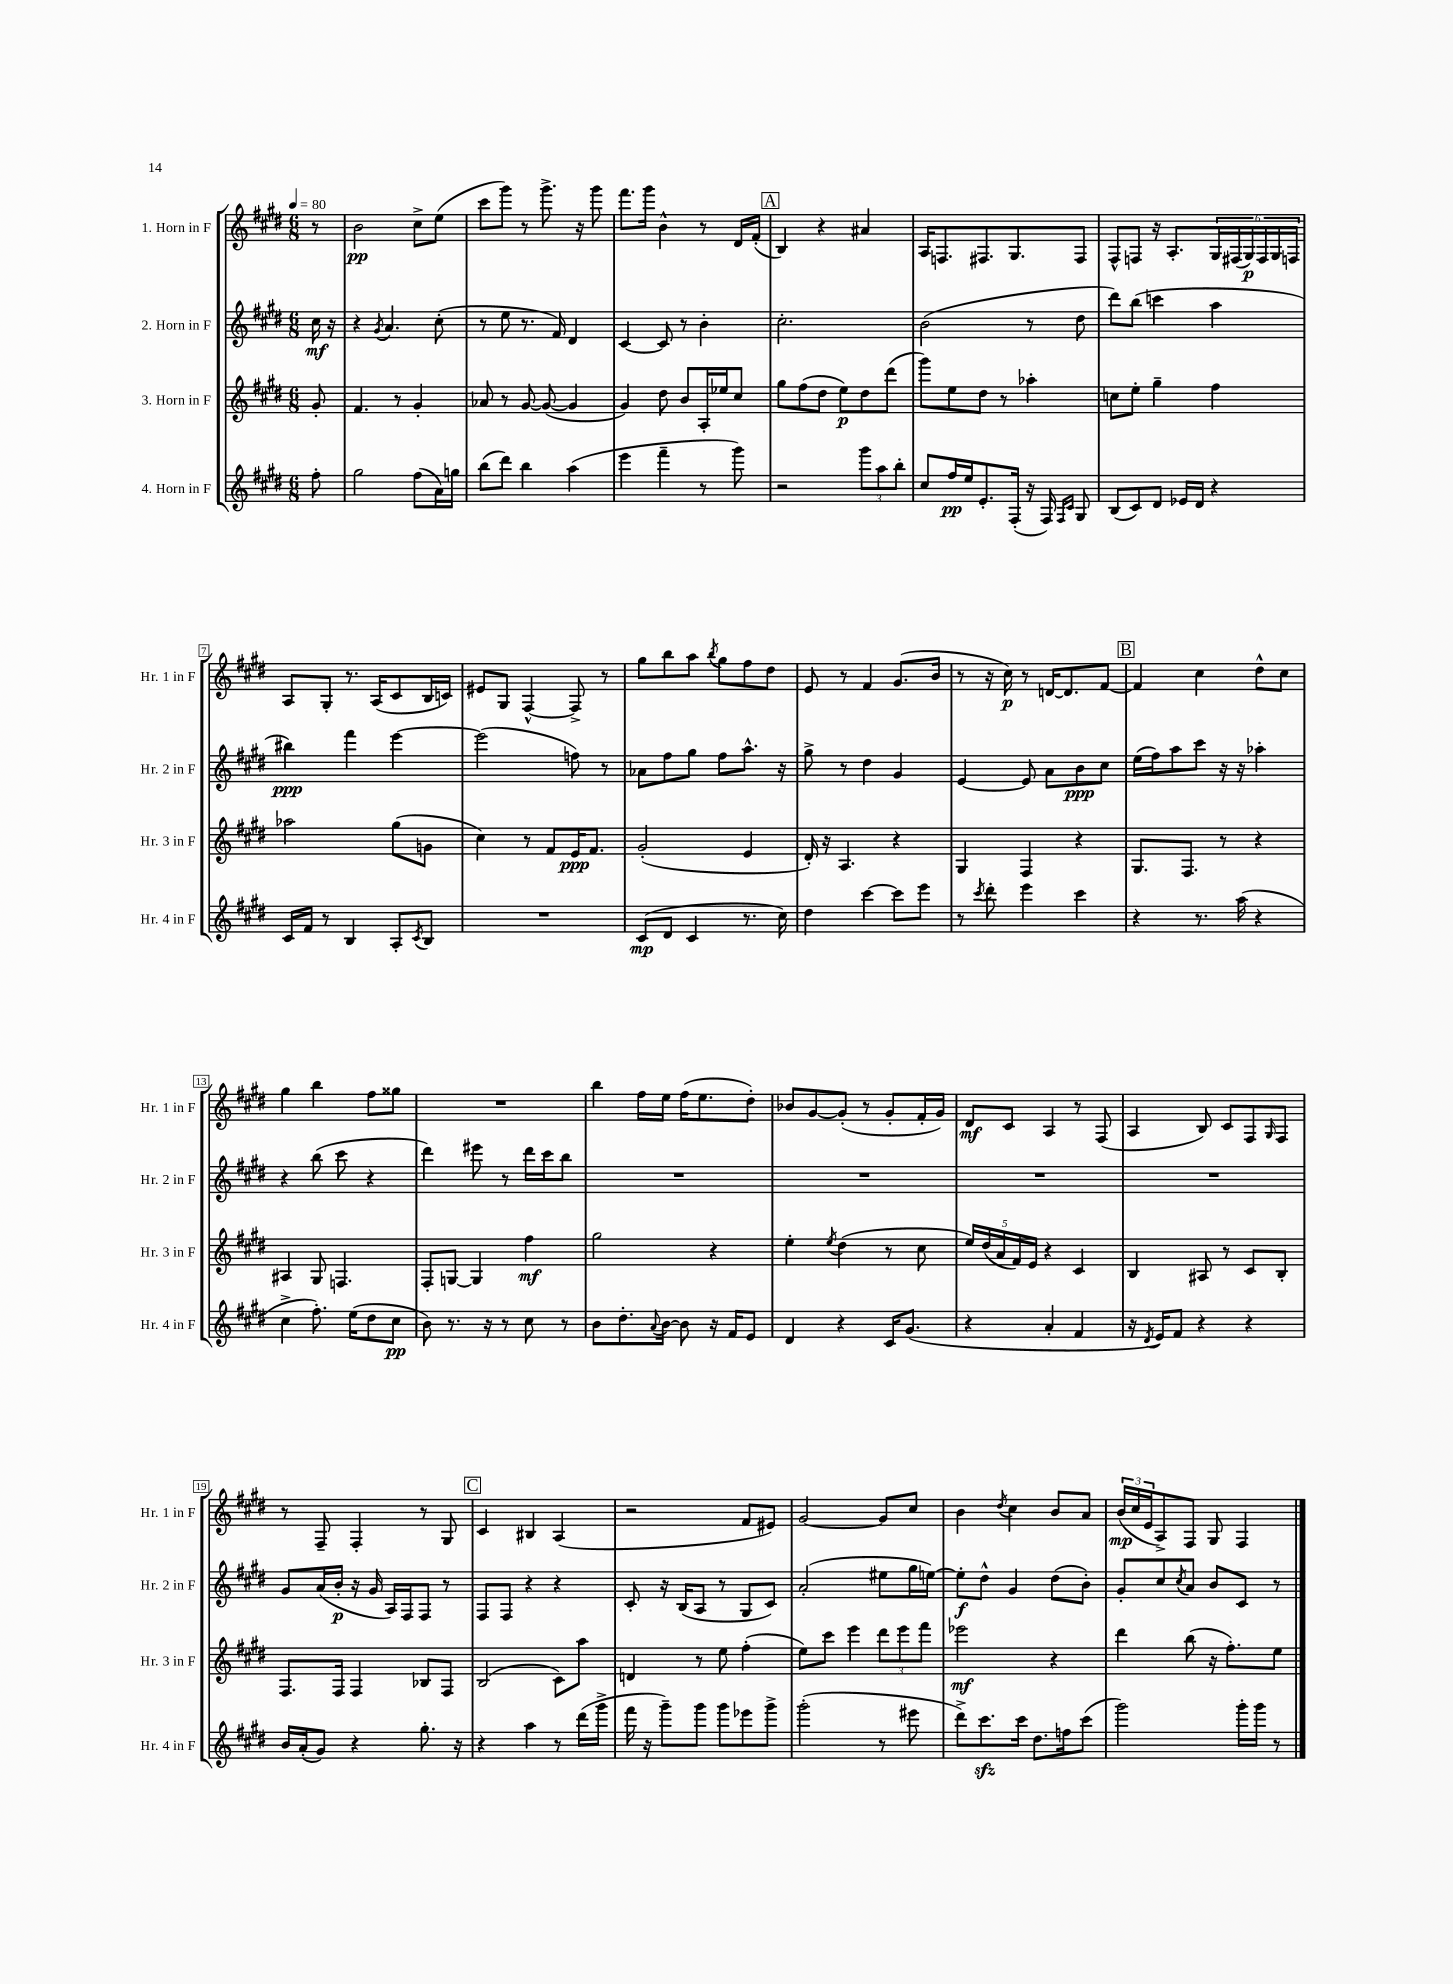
<<
\new StaffGroup <<
\new Staff = "s0" \with { instrumentName = "1. Horn in F" shortInstrumentName = "Hr. 1 in F" } {
    \clef treble \key e \major \numericTimeSignature \time 6/8 \partial 8 \tempo 4 = 80
    r8 |
    b'2\pp cis''8-> e''8( |
    cis'''8 gis'''8) r8 gis'''8.-> r16 gis'''8 |
    fis'''8. gis'''16 b'4-^ r8 dis'16 fis'16-.( |
    \mark \markup { \box "A" } b4) r4 ais'4 |
    a16 f8. fis8. gis8. fis8 |
    fis8-^ f8 r16 a8.-. \tuplet 6/4 { gis16 fis16( gis16\p) fis16 gis16 f16 } |
    a8 gis8-. r8. a16( cis'8 b16 c'16) |
    eis'8 gis8 fis4~-^ fis8-> r8 |
    gis''8 b''8 a''8 \acciaccatura { b''8 } gis''8 fis''8 dis''8 |
    e'8 r8 fis'4 gis'8.( b'16 |
    r8 r16 cis''16\p) r8 d'16~ d'8. fis'8~ |
    \mark \markup { \box "B" } fis'4 cis''4 dis''8-^ cis''8 |
    gis''4 b''4 fis''8 gisis''8 |
    R2. |
    b''4 fis''16 e''16 fis''16( e''8. dis''8-.) |
    bes'8 gis'8~ gis'8-.( r8 gis'8-. fis'16-. gis'16) |
    dis'8\mf cis'8 a4 r8 fis8( |
    a4 b8) cis'8 fis8 \grace { gis16 } fis8 |
    r8 fis8-- fis4-. r8 gis8 |
    \mark \markup { \box "C" } cis'4 bis4 a4( |
    r2 fis'8 eis'8) |
    gis'2~ gis'8 cis''8 |
    b'4 \acciaccatura { dis''8 } cis''4 b'8 a'8 |
    \tuplet 3/2 { b'16\mp( cis''16 e'16 } a8->) fis8 gis8 fis4 \bar "|." |
}
\new Staff = "s1" \with { instrumentName = "2. Horn in F" shortInstrumentName = "Hr. 2 in F" } {
    \clef treble \key e \major \numericTimeSignature \time 6/8 \partial 8
    cis''16\mf r16 |
    r4 \acciaccatura { gis'8 } a'4. cis''8-.( |
    r8 e''8 r8. fis'16) dis'4 |
    cis'4~ cis'8 r8 b'4-. |
    \mark \markup { \box "A" } cis''2.-. |
    b'2( r8 dis''8 |
    dis'''8) b''8( c'''4 a''4 |
    bis''4\ppp) fis'''4 e'''4~ |
    e'''2( f''8) r8 |
    aes'8 fis''8 gis''8 fis''8 a''8.-^ r16 |
    gis''8-> r8 dis''4 gis'4 |
    e'4~ e'8 a'8 b'8\ppp cis''8 |
    \mark \markup { \box "B" } e''16( fis''16) a''8 cis'''8 r16 r16 aes''4-. |
    r4 b''8( cis'''8 r4 |
    dis'''4) eis'''8 r8 dis'''16 cis'''16 b''8 |
    R2. |
    R2. |
    R2. |
    R2. |
    gis'8 a'16( b'16-.\p r16 gis'16 a16) fis16 fis8 r8 |
    \mark \markup { \box "C" } fis8 fis8 r4 r4 |
    cis'8-. r16 b16( a8 r8 gis8 cis'8) |
    a'2-.( eis''8 gis''16 e''16~) |
    e''8-.\f dis''8-^ gis'4 dis''8( b'8-.) |
    gis'8-. cis''8 \acciaccatura { cis''8 } a'8 b'8 cis'8 r8 \bar "|." |
}
\new Staff = "s2" \with { instrumentName = "3. Horn in F" shortInstrumentName = "Hr. 3 in F" } {
    \clef treble \key e \major \numericTimeSignature \time 6/8 \partial 8
    gis'8-. |
    fis'4. r8 gis'4-. |
    aes'8 r8 gis'8~ gis'8~( gis'4 |
    gis'4) dis''8 b'8 a16-. ees''16 cis''8 |
    \mark \markup { \box "A" } gis''8 fis''8( dis''8 e''8\p) dis''8 dis'''8( |
    gis'''8) e''8 dis''8 r8 aes''4-. |
    c''8 e''8-. gis''4-- fis''4 |
    aes''2 gis''8( g'8 |
    cis''4) r8 fis'8 e'16\ppp fis'8. |
    gis'2-.( e'4 |
    dis'16-.) r16 a4. r4 |
    gis4 fis4 r4 |
    \mark \markup { \box "B" } gis8. fis8. r8 r4 |
    ais4 gis8 f4. |
    fis8-. g8~ g4 fis''4\mf |
    gis''2 r4 |
    e''4-. \acciaccatura { e''8 } dis''4( r8 cis''8 |
    \tuplet 5/4 { e''16) dis''16( a'16 fis'16) e'16 } r4 cis'4 |
    b4 ais8 r8 cis'8 b8-. |
    fis8. fis16 fis4 bes8 fis8 |
    \mark \markup { \box "C" } b2( cis'8) a''8 |
    d'4 r8 e''8 fis''4-.( |
    e''8) cis'''8 e'''4 \tuplet 3/2 { dis'''8 e'''8 fis'''8 } |
    ees'''2\mf r4 |
    dis'''4 b''8( r16 fis''8.-.) e''8 \bar "|." |
}
\new Staff = "s3" \with { instrumentName = "4. Horn in F" shortInstrumentName = "Hr. 4 in F" } {
    \clef treble \key e \major \numericTimeSignature \time 6/8 \partial 8
    fis''8-. |
    gis''2 fis''8( a'16) g''16 |
    b''8( dis'''8) b''4 a''4( |
    e'''4 fis'''4-- r8 gis'''8) |
    \mark \markup { \box "A" } r2 \tuplet 3/2 { gis'''8 a''8 b''8-. } |
    cis''8 fis''16\pp e''16 e'8.-. fis16-.( r16 fis16) \grace { fis16 cis'16 } gis8 |
    b8( cis'8) dis'8 ees'16 dis'16 r4 |
    cis'16 fis'16 r8 b4 a8-. \acciaccatura { cis'8 } b8 |
    R2. |
    cis'8\mp( dis'8 cis'4 r8. cis''16) |
    dis''4 cis'''4~ cis'''8 e'''8 |
    r8 \acciaccatura { cis'''8 } dis'''8-. e'''4 cis'''4 |
    \mark \markup { \box "B" } r4 r8. a''16( r4 |
    cis''4-> fis''8.-.) e''16( dis''8 cis''8\pp |
    b'8) r8. r16 r8 cis''8 r8 |
    b'8 dis''8.-. \appoggiatura { a'8 } b'16~ b'8 r16 fis'16 e'8 |
    dis'4 r4 cis'16 gis'8.( |
    r4 a'4-. fis'4 |
    r16 \acciaccatura { dis'8 } e'16) fis'8 r4 r4 |
    b'16 a'16-.( gis'8) r4 gis''8.-. r16 |
    \mark \markup { \box "C" } r4 a''4 r8 dis'''16( gis'''16-> |
    fis'''16 r16 gis'''8--) gis'''8 gis'''8 ees'''8 gis'''8-> |
    gis'''2-.( r8 eis'''8 |
    dis'''8->) cis'''8.\sfz cis'''16 dis''8. f''16 cis'''8( |
    gis'''2) gis'''16-. gis'''16 r8 \bar "|." |
}
>>
>>
\layout { \context { \Score \override BarNumber.stencil = #(make-stencil-boxer 0.1 0.3 ly:text-interface::print) } }
